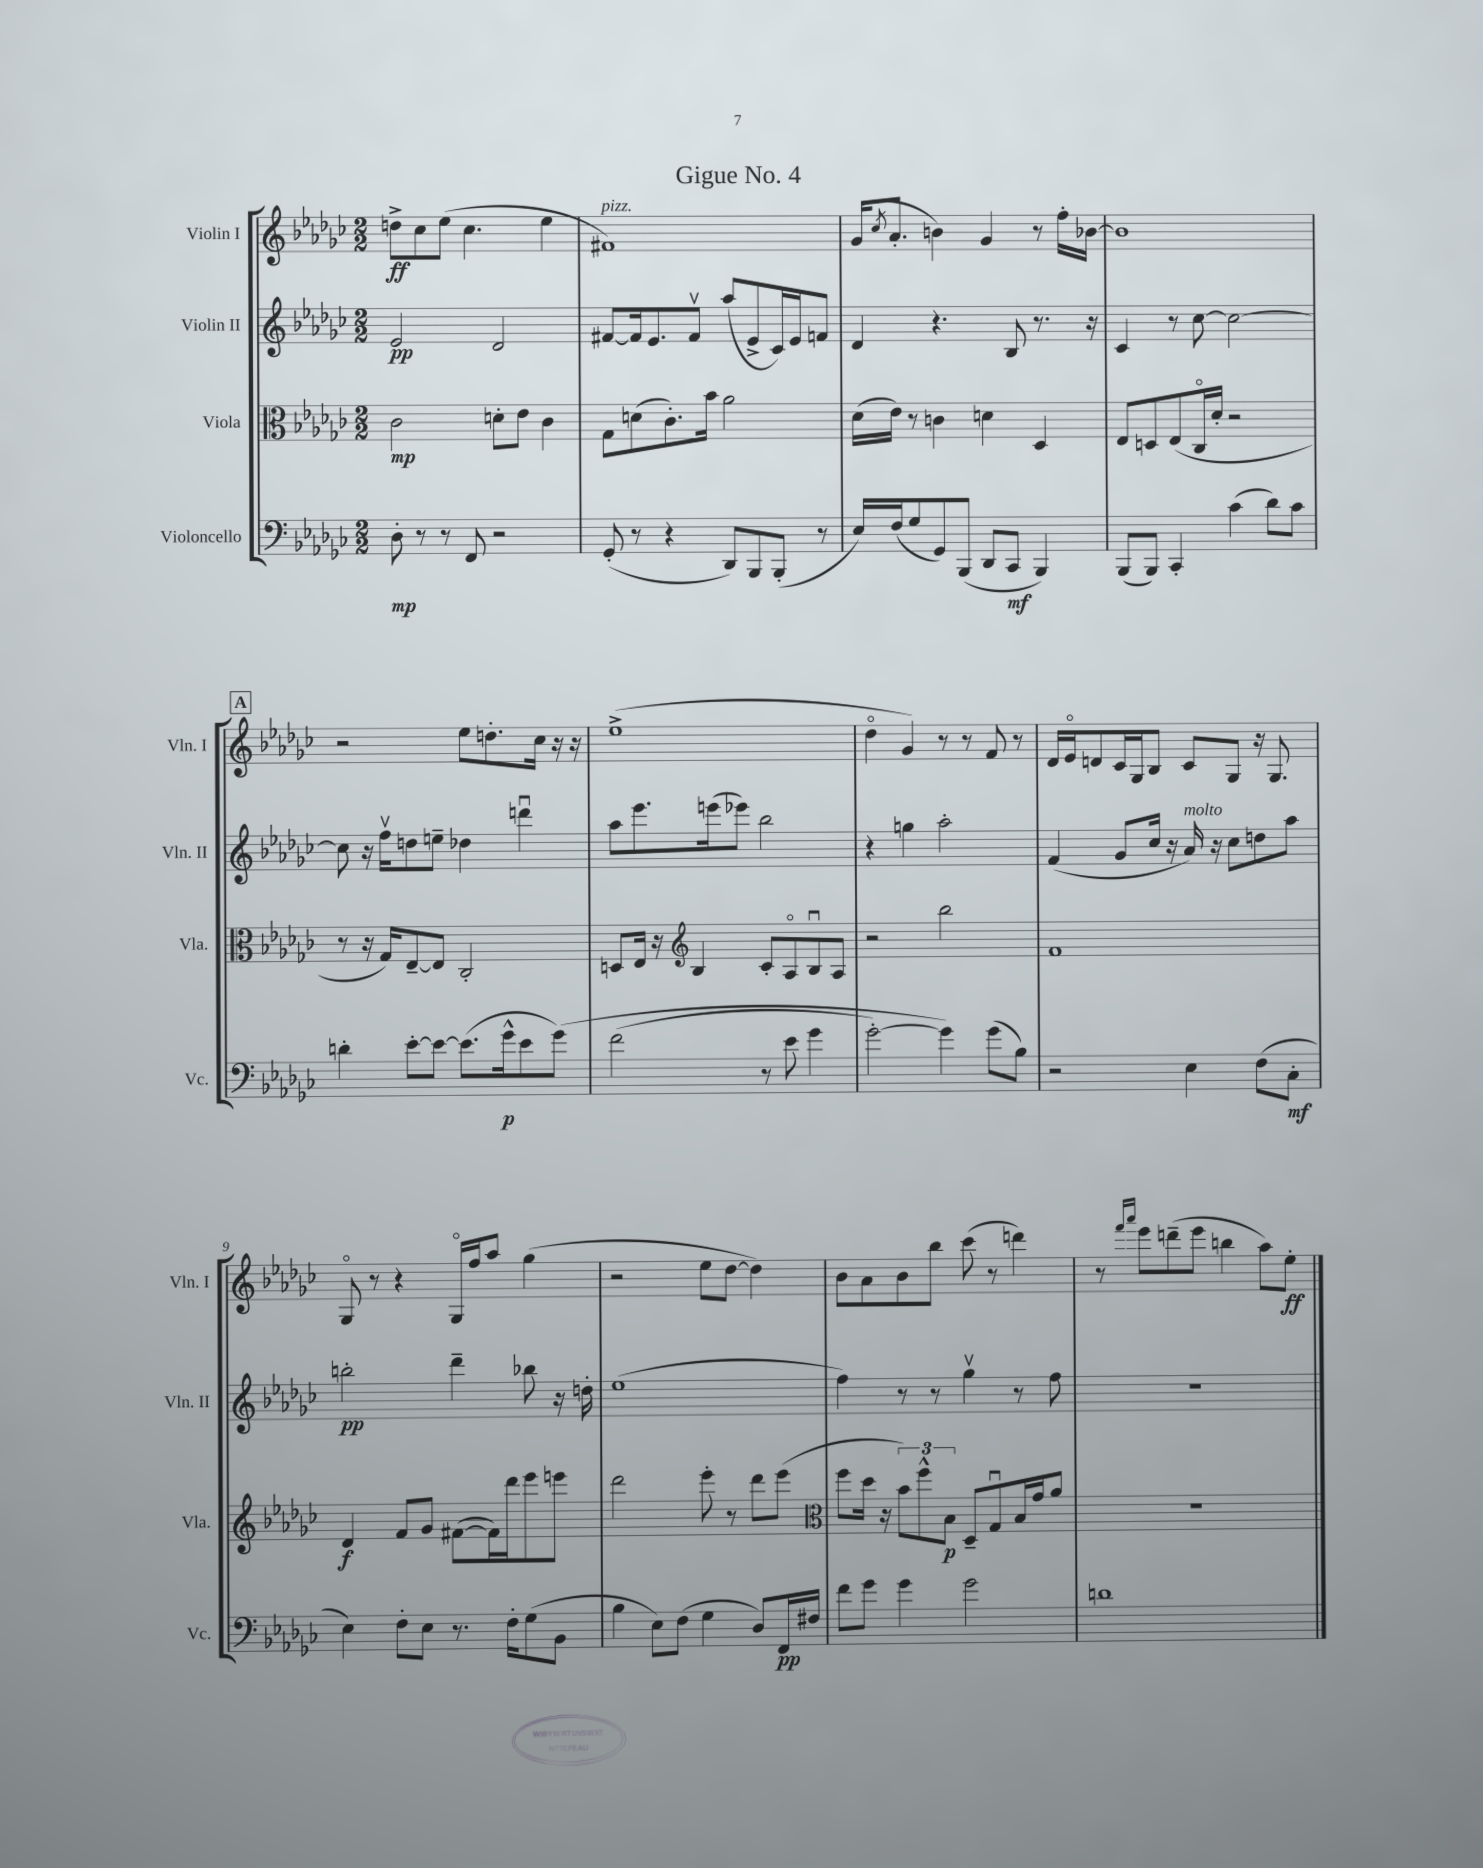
\header { title = "Gigue No. 4" }
<<
\new StaffGroup <<
\new Staff = "s0" \with { instrumentName = "Violin I" shortInstrumentName = "Vln. I" } {
    \clef treble \key ges \major \numericTimeSignature \time 2/2
    d''8->\ff ces''8 ees''8( ces''4. ees''4 |
    fis'1^\markup { \italic "pizz." }) |
    ges'16( \acciaccatura { ces''8 } aes'8.-. b'4) ges'4 r8 f''16-. bes'16~ |
    bes'1 |
    \mark \markup { \box "A" } r2 ees''8 d''8.-. ces''16 r16 r16 |
    ees''1->( |
    des''4\flageolet ges'4) r8 r8 f'8 r8 |
    des'16 ees'16\flageolet d'8 ces'16 ges16 bes8 ces'8 ges8 r16 ges8. |
    ges8\flageolet r8 r4 ges16\flageolet f''16 aes''8 ges''4( |
    r2 ees''8 des''8~ des''4) |
    bes'8 aes'8 bes'8 bes''8 ces'''8( r8 d'''4) |
    r8 \grace { f'''16 aes'''16 } ees'''8 d'''8--( ees'''8 b''4 aes''8) ees''8-.\ff \bar "|." |
}
\new Staff = "s1" \with { instrumentName = "Violin II" shortInstrumentName = "Vln. II" } {
    \clef treble \key ges \major \numericTimeSignature \time 2/2
    ees'2\pp des'2 |
    fis'8~ fis'16 ees'8. fis'8\upbow aes''8( ees'8-> ces'16) ees'16 f'8 |
    des'4 r4. bes8 r8. r16 |
    ces'4 r8 ces''8~ ces''2~ |
    \mark \markup { \box "A" } ces''8 r16 f''16\upbow d''8 e''8-- des''4 d'''4\downbow |
    aes''8 ees'''8. e'''16( ees'''8) bes''2 |
    r4 g''4 aes''2-. |
    f'4( ges'8 ces''16 r16 aes'16^\markup { \italic "molto" }) r16 ces''8 d''8 aes''8 |
    b''2-.\pp des'''4-- bes''8 r16 d''16-. |
    ees''1( |
    f''4) r8 r8 ges''4\upbow r8 f''8 |
    r1 \bar "|." |
}
\new Staff = "s2" \with { instrumentName = "Viola" shortInstrumentName = "Vla." } {
    \clef alto \key ges \major \numericTimeSignature \time 2/2
    ces'2\mp d'8-. ees'8 ces'4 |
    ges8 d'8( ces'8.-.) bes'16 aes'2 |
    des'16( ees'16) r8 c'4 d'4 des4 |
    ees8 d8 ees8( ces16\flageolet des'16-. r2 |
    \mark \markup { \box "A" } r8 r16 ges16) ees8~-- ees8 ces2-. |
    d8 ees16 r16 \clef treble bes4 ces'8-. aes8\flageolet bes8\downbow aes8 |
    r2 bes''2 |
    f'1 |
    des'4\f f'8 ges'8 fis'8~( fis'16) des'''16 ees'''8 e'''8 |
    des'''2 ees'''8-. r8 des'''8 ees'''8( |
    \clef alto f''8 des''16 r16 \tuplet 3/2 { bes'8) f''8-^ bes8\p } des8-- ges8\downbow bes16 ges'16 aes'8 |
    R1 \bar "|." |
}
\new Staff = "s3" \with { instrumentName = "Violoncello" shortInstrumentName = "Vc." } {
    \clef bass \key ges \major \numericTimeSignature \time 2/2
    des8-.\mp r8 r8 f,8 r2 |
    ges,8-.( r8 r4 des,8) bes,,8 bes,,8-.( r8 |
    ees16) f16( ges8 ges,8) bes,,8( des,8 ces,8\mf bes,,4) |
    bes,,8( bes,,8) ces,4-. ces'4( des'8) ces'8 |
    \mark \markup { \box "A" } d'4-. ees'8~-. ees'8~ ees'8.( ges'16-^\p ees'8 ges'8)\( |
    f'2( r8 ees'8 ges'4 |
    ges'2~-.) ges'4\) ges'8( bes8) |
    r2 ees4 f8( ces8-.\mf |
    ees4) f8-. ees8 r8. f16-. ges8( bes,8 |
    bes4 ees8) f8( ges4 des8) f,16\pp fis16 |
    f'8 ges'8 ges'4 ges'2 |
    d'1 \bar "|." |
}
>>
>>
